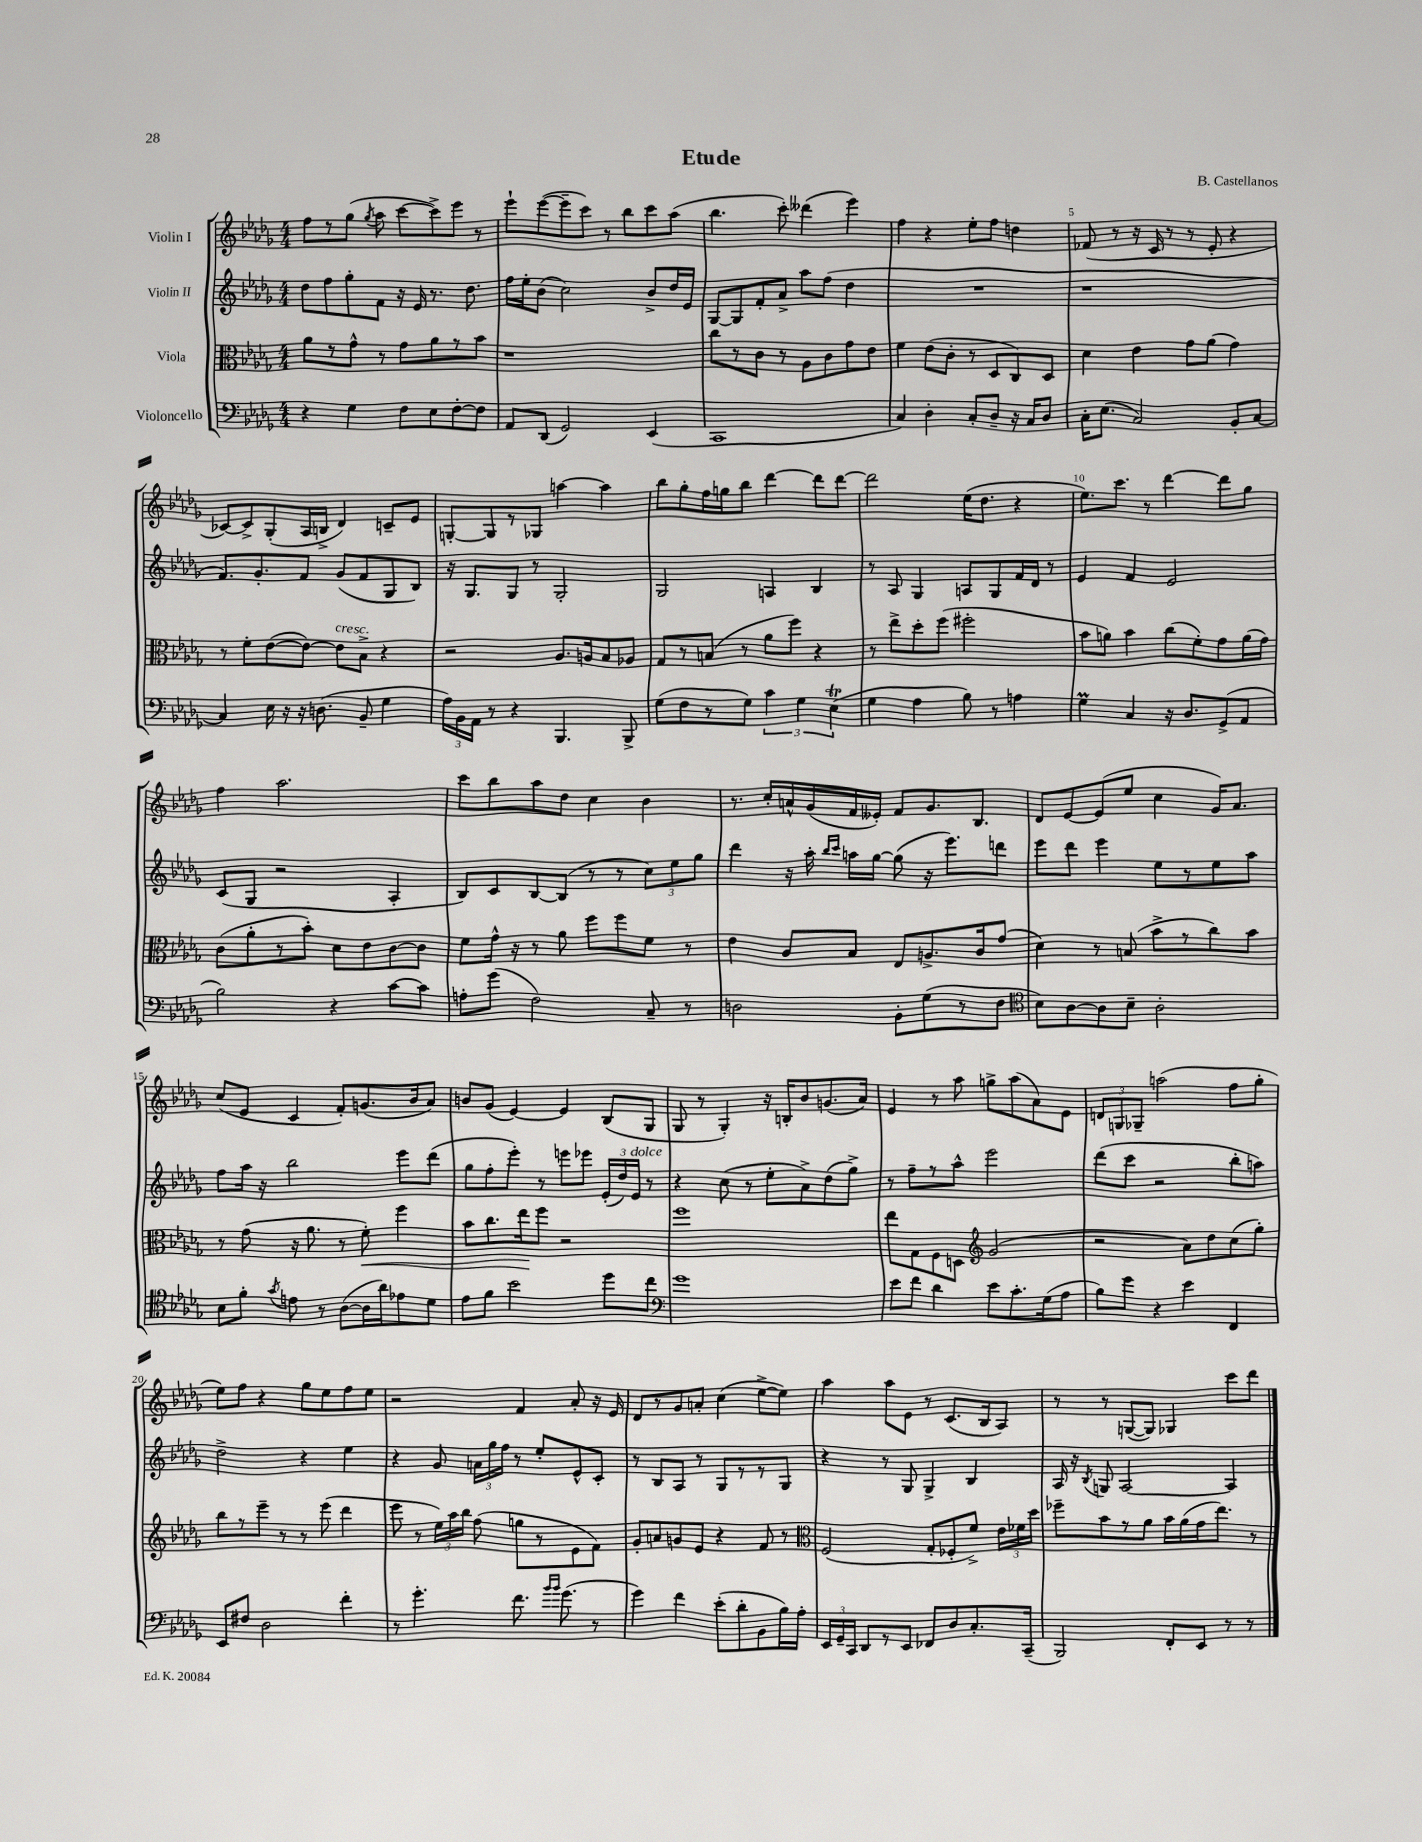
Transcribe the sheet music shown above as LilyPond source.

\header { title = "Etude" composer = "B. Castellanos" }
<<
\new StaffGroup <<
\new Staff = "s0" \with { instrumentName = "Violin I" } {
    \clef treble \key des \major \numericTimeSignature \time 4/4
    \autoBeamOff f''8[ r8 ges''8]( \acciaccatura { ges''8 } aes''8 c'''8[~ c'''8->) ees'''8] r8 |
    ees'''8[-! ees'''8~( ees'''8-- c'''8]) r8 bes''8[ c'''8 aes''8]( |
    bes''4. c'''8-.) deses'''4( ees'''4) |
    f''4 r4 ees''8[-. f''8] d''4 |
    fes'8( r8 r16 c'16 r8 r8 ees'8-. r4 |
    ces'8[~) ces'8-> ges8-.( aes16 b16]-> des'4) c'8[-- ees'8] |
    g8[~-. g8 r8 ges8] a''4~ a''4 |
    bes''8[ ges''8-. f''16 g''16 bes''8] des'''4~ des'''8[ des'''8]~ |
    des'''2 ees''16[( des''8.] r4 |
    ees''8.[) c'''8.] r8 des'''4~ des'''8[ ges''8] |
    f''4 aes''2. |
    c'''8[ bes''8 aes''8 des''8] c''4 bes'4 |
    r8. c''16[-. a'16-^ ges'16( f'16 eeses'16]-.) f'8[ ges'8. bes8.] |
    des'8[ ees'8~ ees'8( ees''8] c''4 ges'16[) aes'8.] |
    c''8[( ees'8] c'4 f'8[-.) g'8.( bes'16 aes'8]) |
    b'8[ ges'8]( ees'4~) ees'4 bes8[( ges8] |
    ges8 r8 ges4-.) r16 b16[-. bes'8 g'8.( aes'16]) |
    ees'4 r8 aes''8 g''8[-> aes''8( aes'8) ees'8] |
    \tuplet 3/2 { d'8[ g8 ges8]-- } a''2( f''8[ ges''8]-. |
    ees''8[) f''8] r4 ges''8[ ees''8 f''8 ees''8] |
    r2 f'4 aes'8-. r16 ees'16 |
    des'8[ r8 ges'8 a'8]-. c''4( ees''8[~-> ees''8]) |
    aes''4 aes''8[ ees'8] r8 c'8.[( bes16 aes8]) |
    r8 r8 g8[~( g8]) ges4 c'''8[ des'''8] \bar "|." |
}
\new Staff = "s1" \with { instrumentName = "Violin II" } {
    \clef treble \key des \major \numericTimeSignature \time 4/4
    \autoBeamOff des''8[ f''8 ges''8-. f'8] r16 ees'16 r8. des''8. |
    f''16[ ees''16-. bes'8]( c''2) bes'8[-> des''16 ees'16] |
    ges8[~ ges8 f'8-. aes'8]-> aes''8[ f''8]( des''4 |
    R1 |
    r1 |
    f'8.[) ges'8.-. f'8] ges'8[( f'8 ges8 bes8]) |
    r16 ges8.[ ges8] r8 ges2-. |
    ges2 a4 bes4 |
    r8 aes8 ges4 a8[ ges8 f'16 des'16] r8 |
    ees'4 f'4 ees'2 |
    c'8[( ges8] r2 aes4-. |
    bes8[) c'8 bes8~ bes8]( r8 r8 \tuplet 3/2 { c''8[) ees''8 ges''8] } |
    des'''4 r16 aes''16-. \grace { bes''16[ c'''16] } a''16[ ges''16]~ ges''8( r16 ees'''8.[) d'''8] |
    ees'''8[ des'''8] ees'''4 ees''8[ r8 ees''8 aes''8] |
    f''8[ aes''16] r16 bes''2 ees'''8[ des'''8]( |
    ges''8[ f''8-. ees'''8]-.) r8 e'''8[ ees'''8] \tuplet 3/2 { ees'16[-.( des''16) ees'16]^\markup { \italic "dolce" } } r8 |
    r4 c''8( r8 ees''8[-. aes'8->) des''8( ges''8]->) |
    r8 f''8[-- r8 aes''8]-^ ees'''2 |
    des'''8[( c'''8] r2 bes''8[-. a''8]) |
    des''2-> r4 ees''4 |
    r4 ges'8 \tuplet 3/2 { a'16[ ges''16 f''16] } r8 ees''8[-. ees'8-^ c'8]-. |
    r8 bes8[ aes8] r8 ges8[ r8 r8 ges8] |
    r4 r8 ges8 ges4-> bes4 |
    aes16 r16 \acciaccatura { bes8 } g8 aes2~ aes4 \bar "|." |
}
\new Staff = "s2" \with { instrumentName = "Viola" } {
    \clef alto \key des \major \numericTimeSignature \time 4/4
    \autoBeamOff aes'8[ r8 ges'8]-^ r8 ges'8[ aes'8 r8 bes'8] |
    r1 |
    c''8[ r8 c'8] r8 aes8[ c'8 ges'8 ees'8] |
    f'4 ees'8[( c'8]-. r8 des8[ c8) des8] |
    des'4 ees'4 ges'8[ aes'8]( ges'4) |
    r8 f'8[-. ees'8~( ees'8]~) ees'8[^\markup { \italic "cresc." } bes8]-> r4 |
    r2 aes8.[ a16 bes8 aes8] |
    ges8[ r8 b8]( r8 aes'8[ f''8]) r4 |
    r8 ees''8[-> des''8-. f''8]( fis''2-. |
    bes'8[ a'8]) bes'4 c''8[( f'8-.) ges'8 a'16( ges'16]) |
    c'8[( aes'8-. r8 bes'8]-.) des'8[ ees'8 c'8~ c'8] |
    f'8[ ges'16]-^ r16 r8 aes'8 f''8[ f''8 f'8] r8 |
    ees'4 c'8[ bes8] ees8[ a8.-> c'16 ges'8]( |
    des'4) r8 b8( bes'8[-> r8 c''8) bes'8] |
    r8 ges'8( r16 aes'8. r8 f'8-.\<) f''4 |
    bes'8[ c''8. ees''16\! f''8] r2 |
    f''1 |
    ees''8[ ges8 f8 d8] \clef treble ges'2( |
    r2 aes'8[) des''8 c''8( ges''8]-.) |
    bes''8[ r8 ees'''8]-- r8 r8 ees'''8( des'''4 |
    ees'''8 r8 \tuplet 3/2 { ees''16[) aes''16 bes''16] } f''8( g''8[ r8 ees'8 f'8]) |
    ges'8[-. a'8 g'8 ees'8] r4 f'8 r8 |
    \clef alto f2( ges8[-. fes8-. f'8]->) \tuplet 3/2 { ees'16[ fes'16 des''16] } |
    fes''8[-- bes'8 r8 aes'8] bes'16[ aes'16( ges'16 ees''8.]) r8 \bar "|." |
}
\new Staff = "s3" \with { instrumentName = "Violoncello" } {
    \clef bass \key des \major \numericTimeSignature \time 4/4
    \autoBeamOff r4 ges4 f8[ ees8 f8~-. f8] |
    aes,8[ des,8]( ges,2) ees,4( |
    c,1 |
    c4) des4-. c8[-. des8]-- r16 c16[ des8] |
    c16[-. ees8.]( c2) bes,8[-. c8]~ |
    c4 ees16 r16 r16 d8.( bes,8-- ges4 |
    \tuplet 3/2 { aes16[) bes,16 aes,16] } r8 r4 bes,,4. bes,,8-> |
    ges8[( f8 r8 ges8]) \tuplet 3/2 { c'4 ges4 ees4\trill( } |
    ges4 aes4 bes8) r8 a4 |
    ges4\prall c4 r16 des8.[ ges,8->( aes,8] |
    bes2) r4 c'8[~ c'8] |
    a8[-. ges'8]( f2) c8-- r8 |
    d2 bes,8[-. ges8( r8 f8] |
    \clef tenor bes8[) aes8~ aes8 bes8]-- aes2-. |
    bes8[ f'8]-. \acciaccatura { ges'8 } e'8 r8 aes8[~( aes16 aes'16) ees'8 des'8] |
    ees'8[ f'8] bes'2 des''8[ c''8] |
    \clef bass ges'1 |
    ees'8[ f'8] des'4 ees'8[ c'8.-. ges16( aes8] |
    bes8[) ges'8] r4 ees'4 f,4 |
    ees,8[ fis8] des2 f'4-. |
    r8 ges'4.-. f'8. \grace { bes'16[ bes'16] } ges'8.( r8 |
    ges'4) f'4 ees'8[-.( des'8-. bes,8 bes16) aes16]-. |
    \tuplet 3/2 { ees,16[ ges,16-- c,16] } des,8[ r8 ees,8] fes,8[ des8 c8.-. c,16]--( |
    bes,,2) f,8[-. ees,8] r8 r8 \bar "|." |
}
>>
>>
\layout { \context { \Score \override BarNumber.break-visibility = ##(#f #t #t) barNumberVisibility = #(every-nth-bar-number-visible 5) } }
